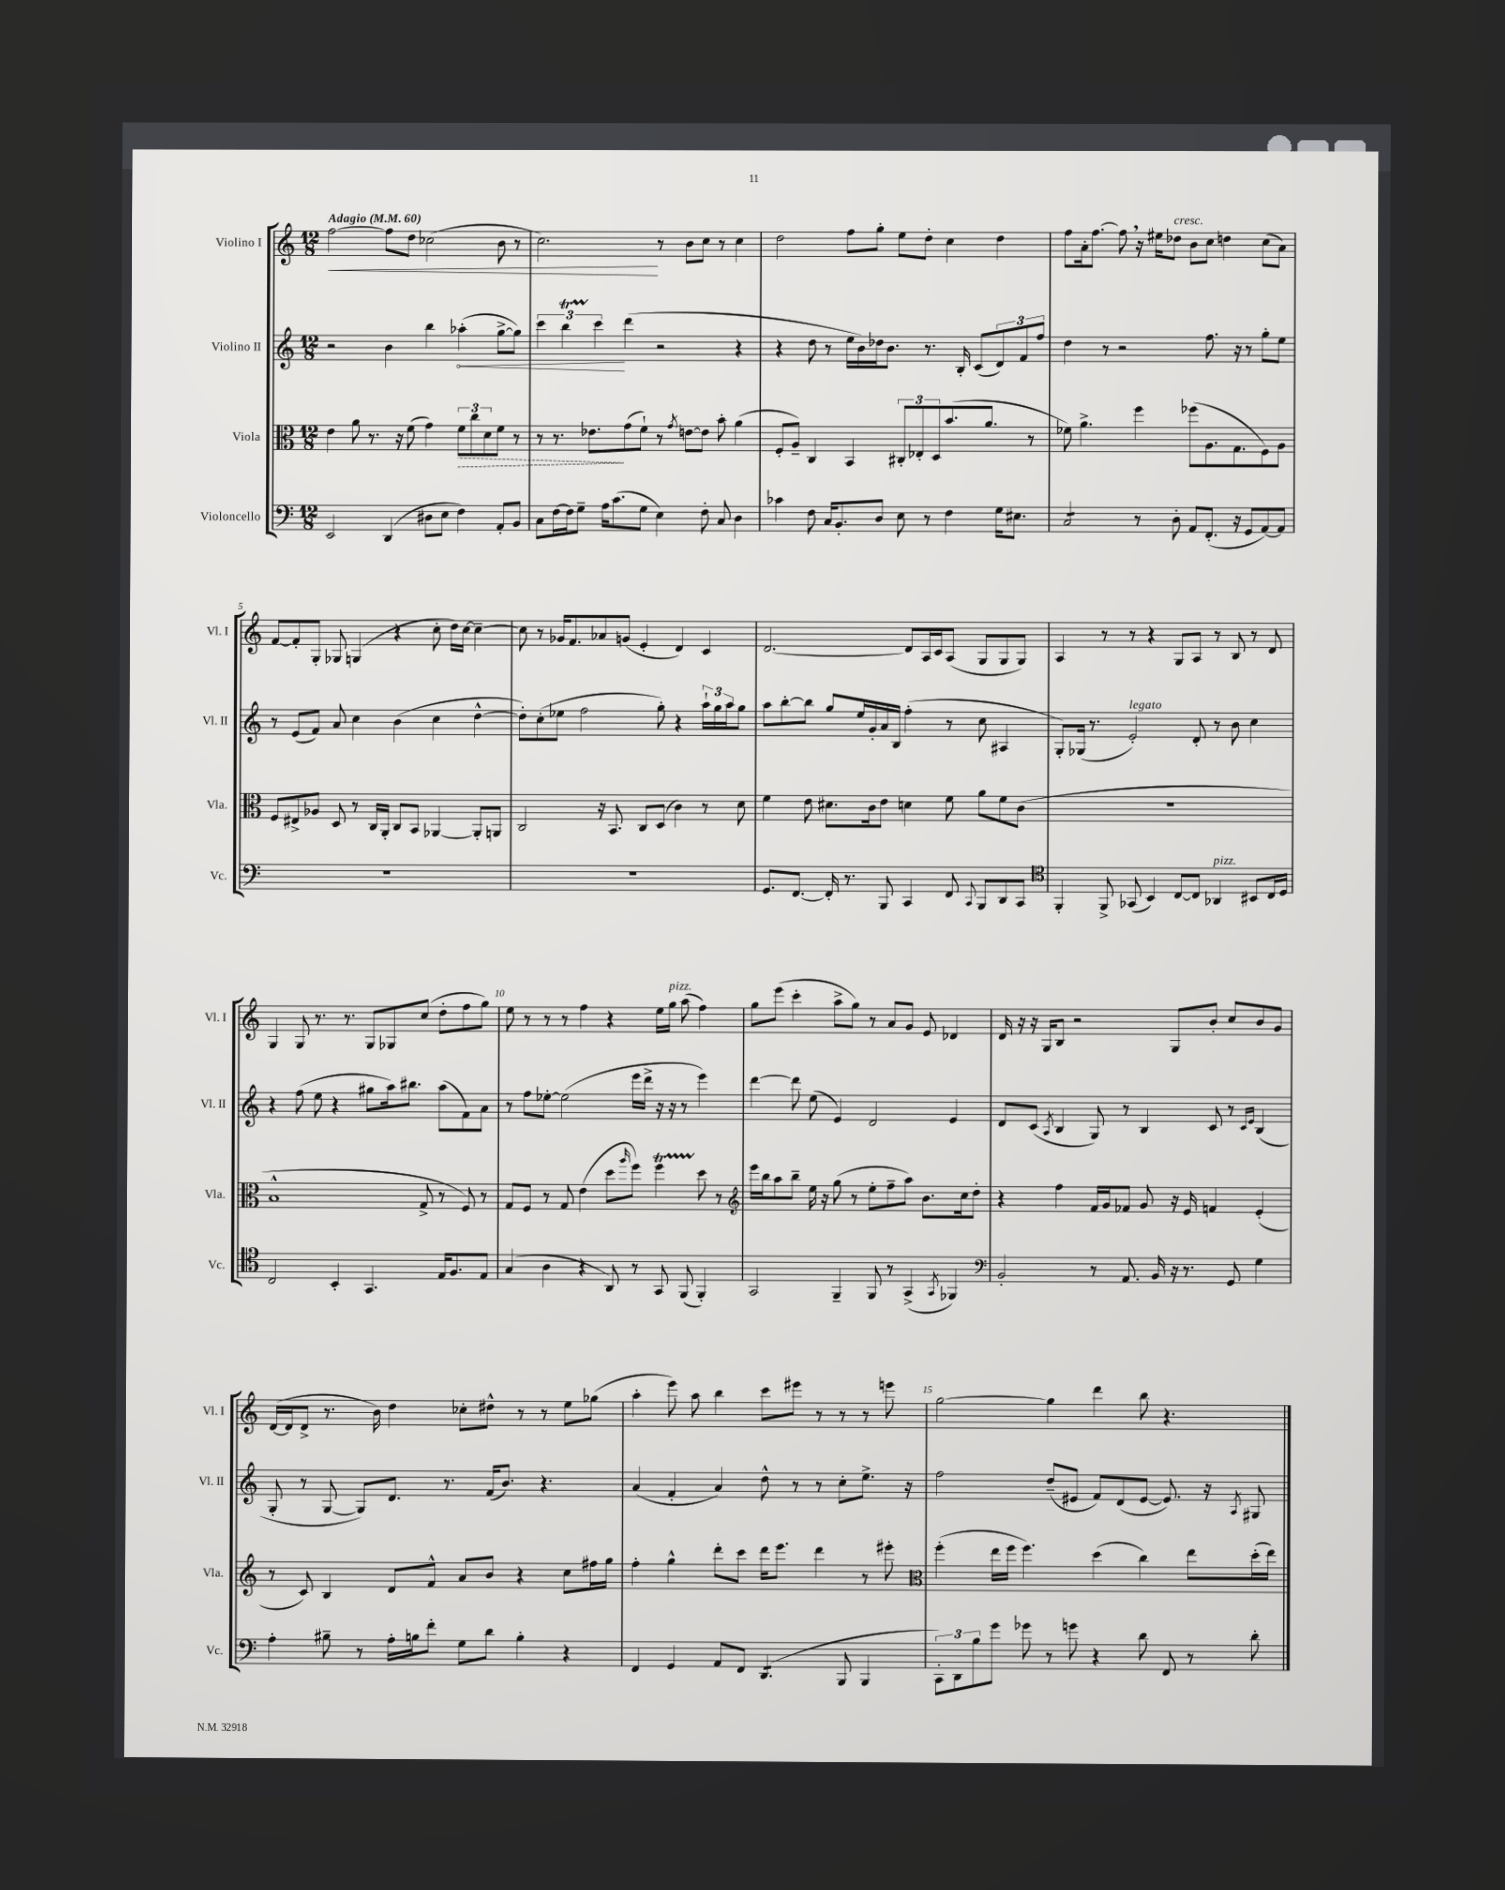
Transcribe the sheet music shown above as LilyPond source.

<<
\new StaffGroup <<
\new Staff = "s0" \with { instrumentName = "Violino I" shortInstrumentName = "Vl. I" } {
    \clef treble \key c \major \numericTimeSignature \time 12/8 \tempo "Adagio" 4 = 60
    f''2~\< f''8 d''8 ces''2( b'8 r8 |
    c''2.\!) r8 b'8 c''8 r8 c''4 |
    d''2 f''8 g''8-. e''8 d''8-. c''4 d''4 |
    f''8 a'16-. f''8.~ f''8 \breathe r16 eis''16 des''8^\markup { \italic "cresc." } b'8 c''8 d''4 c''8( a'8) |
    f'8~ f'8-. g8-. ges8 g4( r4 c''8-. d''16) c''16~ c''4~-- |
    c''8 r8 ges'16 f'8. aes'8 g'8( e'4-. d'4) c'4 |
    d'2.~ d'8 a16 c'16 a8( g8 g8 g8) |
    a4 r8 r8 r4 g8 a8 r8 b8 r8 d'8 |
    g4 g8 r8. r8. g8 ges8 c''8( d''8-. f''8 g''8) |
    e''8 r8 r8 r8 f''4 r4 e''16 g''16^\markup { \italic "pizz." } a''8( f''4) |
    g''8 e'''8( c'''4-. a''8-> g''8) r8 a'8 g'8 e'8 des'4 |
    d'16 r16 r16 g16 b8 r2 g8 b'8-. c''8 b'8 g'8 |
    d'16~( d'16 d'8-> r8. b'16) d''4 ces''8-. dis''8-^ r8 r8 e''8 ges''8( |
    a''4-. e'''8) a''8 b''4 c'''8 eis'''8 r8 r8 r8 e'''8 |
    g''2~ g''4 d'''4 b''8 r4. \bar "|." |
}
\new Staff = "s1" \with { instrumentName = "Violino II" shortInstrumentName = "Vl. II" } {
    \clef treble \key c \major \numericTimeSignature \time 12/8
    r2 b'4 b''4 \once \override Hairpin.circled-tip = ##t aes''4-.\<( g''8~-> g''8) |
    \tuplet 3/2 { c'''4 b''4\startTrillSpan c'''4\stopTrillSpan\! } d'''4( r2 r4 |
    r4 d''8 r8 e''16 b'16) des''16 b'8. r8. b16-. c'8( \tuplet 3/2 { d'8) f'8 f''8 } |
    d''4 r8 r2 f''8. r16 r8 g''8-. e''8 |
    r8 e'8( f'8) a'8 c''4 b'4( c''4 d''4~-^ |
    d''8-.) c''8-.( ees''8 f''2 g''8-.) r4 \tuplet 3/2 { a''16-! g''16 a''16 } g''8 |
    a''8 b''8~-. b''8 g''8 e''16 g'16-. a'16 b16 f''4-.( r8 c''8 ais4 |
    g8-.) ges16( r8. e'2-.^\markup { \italic "legato" }) d'8-. r8 b'8 c''4 |
    r4 f''8( e''8 r4 gis''8 a''16) bis''8. a''8( f'8) a'8 |
    r8 f''8 ees''8~-. ees''2( e'''16 d'''16-> r16 r16 r8 e'''4) |
    d'''4~ d'''8 e''8( e'4) d'2 e'4 |
    d'8 c'8( \acciaccatura { a8 } b4 g8) r8 b4 c'8 r8 \grace { c'16 e'16 } b4( |
    g8-. r8 g8~ g8) d'8. r8. f'16( b'8.) r4. |
    a'4( f'4-. a'4) d''8-^ r8 r8 c''8-. e''8.-> r16 |
    f''2 d''8--( eis'8 f'8) d'8( eis'8~ eis'8.) r16 \acciaccatura { a8 } gis8 \bar "|." |
}
\new Staff = "s2" \with { instrumentName = "Viola" shortInstrumentName = "Vla." } {
    \clef alto \key c \major \numericTimeSignature \time 12/8
    e'4 a'8 r8. r16 f'8( g'4) \tuplet 3/2 { \once \override Hairpin.style = #'dashed-line f'8\> c''8 d'8 } f'8 r8 |
    r8 r8. ees'8.\! g'8( f'8-!) r8 \acciaccatura { g'8 } e'8~ e'8 b'8-. a'4( |
    f8-. a8--) c4 b,4 \tuplet 3/2 { cis8-. ees8-. d8 } b'8.( a'8. r8 |
    fes'8) a'4.-> f''4 fes''8( a8. g8. f8) a8 |
    f8 eis8-> aes8 d8 r8 c16 a,16-. c8 b,8 aes,4~ aes,8-. a,8 |
    c2 r16 b,8. c8 d8( c'4) r8 d'8 |
    f'4 e'8 dis'8. c'16 e'8 d'4 f'8 a'8 f'8 c'8( |
    R1. |
    b1-^ g8-> r8 f8) r8 |
    g8 f8 r8 g8 e'4( d''8 \grace { a''16 } f''8) f''4\startTrillSpan d''8\stopTrillSpan r8 |
    \clef treble e'''16 b''16 a''8 b''8-- e''16 r16 g''8( r8 e''8-. f''8-- a''8) b'8. c''16 d''8-. |
    r4 f''4 f'16 g'16 fes'8 g'8 r16 e'16 f'4 e'4-.( |
    r8 c'8) b4 d'8 f'8-^ a'8 b'8 r4 c''8 fis''16 g''16 |
    f''4-. g''4-^ d'''8-. c'''8 d'''16 e'''8. d'''4 r8 eis'''8-. |
    \clef alto f''4-.( e''16 f''16 f''4.) d''4( c''4) e''8 d''16-.( e''16) \bar "|." |
}
\new Staff = "s3" \with { instrumentName = "Violoncello" shortInstrumentName = "Vc." } {
    \clef bass \key c \major \numericTimeSignature \time 12/8
    e,2 d,4( dis8 e8 f4) a,8-. b,8 |
    c8 f16~ f16 g8-- a16 c'8.( g8 e4) f8-. c8 d4 |
    ces'4 f8 c16 b,8.-. d8 e8 r8 f4 g16 eis8. |
    c2:8 r8 d8-. a,8 f,8.-.( r16 g,8 a,8~) a,8 |
    R1. |
    R1. |
    g,8. f,8.~ f,16-. r8. b,,8 c,4 f,8 \appoggiatura { c,8 } b,,8 d,8 c,8 |
    \clef tenor f,4-. f,8-> ges,8( b,4) c8~ c8 aes,4^\markup { \italic "pizz." } bis,8 c16 d16 |
    c2 b,4-. g,4. e16 f8. e8 |
    g4( a4 r4 a,8) r8 g,8 f,8( f,4-.) |
    g,2 f,4-- f,8 r8 g,4->( \acciaccatura { g,8 } fes,4) |
    \clef bass b,2-. r8 a,8. b,16 r16 r8. g,8 g4 |
    a4-. bis8-- r8 a16-. b16 f'8-. g8 d'8 b4-. r4 |
    f,4 g,4 a,8 f,8 d,4.:8( b,,8 b,,4 |
    \tuplet 3/2 { c,8-.) d,8 b8 } g'8 ges'8 r8 g'8 r4 d'8 f,8 r8 d'8-. \bar "|." |
}
>>
>>
\layout { \context { \Score \override BarNumber.break-visibility = ##(#f #t #t) barNumberVisibility = #(every-nth-bar-number-visible 5) } }
